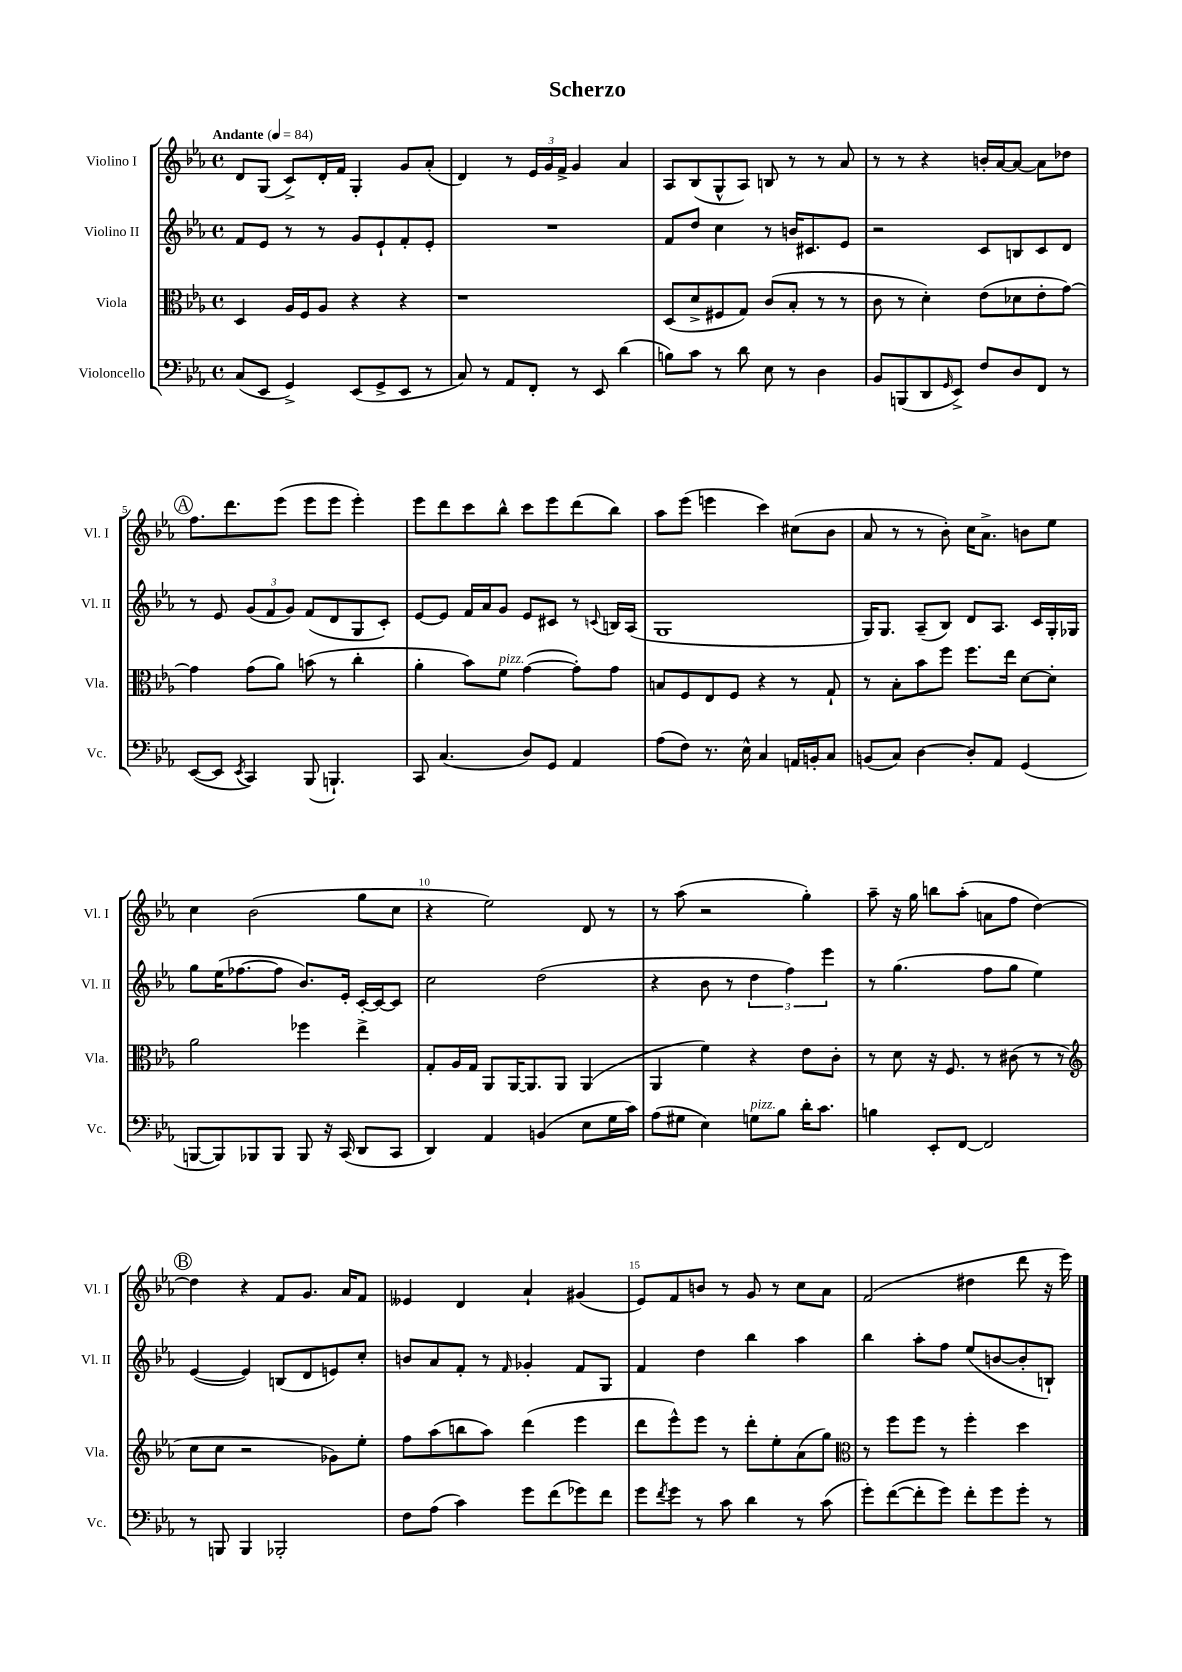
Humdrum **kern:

**kern	**kern	**kern	**kern
*staff4	*staff3	*staff2	*staff1
*clefF4	*clefC3	*clefG2	*clefG2
*k[b-e-a-]	*k[b-e-a-]	*k[b-e-a-]	*k[b-e-a-]
*M4/4	*M4/4	*M4/4	*M4/4
*met(c)	*met(c)	*met(c)	*met(c)
*MM84	*MM84	*MM84	*MM84
(8C	4D	8f	8d
8EE-	.	8e-	(8G
4GG^)	16A-	8r	8c^)
.	16F	.	.
.	8A-	8r	16d'
.	.	.	16f
(8EE-	4r	8g	4G'
8GG^	.	8e-`	.
8EE-	4r	8f'	8g
8r	.	8e-'	(8a-'
=	=	=	=
8C)	1r	1r	4d)
8r	.	.	.
8AA-	.	.	8r
8FF'	.	.	24e-
.	.	.	24g
.	.	.	24f^
8r	.	.	4g
8EE-	.	.	.
(4d	.	.	4a-
=	=	=	=
8B)	(8D	8f	8A-
8c	8d^	8dd	(8B-
8r	8F#	4cc	8G^^
8d	8G)	.	8A-)
8E-	(8c	8r	8B
8r	8B-'	16b	8r
.	.	8.c#	.
4D	8r	.	8r
.	8r	8e-	8a-
=	=	=	=
8BB-	8c	2r	8r
(8BBB	8r	.	8r
8DD	4d')	.	4r
16qqGG	.	.	.
8EE-^)	.	.	.
8F	(8e-	8c	16b'
.	.	.	[16a-
8D	8d-	8B	8a-_
8FF	8e-'	8c	8a-]
8r	[8g)	8d	8dd-
=	=	=	=
([8EE-	4g]	8r	8.ff
8EE-]	.	8e-	.
.	.	.	8.ddd
8qEE-	.	.	.
4CC)	(8g	(12g	.
.	.	12f	.
.	8a-)	.	(8eee-
.	.	12g)	.
(8BBB-	(8b	(8f	8eee-
4.BBB`)	8r	8d	8eee-
.	4cc'	8G	4eee-')
.	.	8c')	.
=	=	=	=
8CC	4a-'	[8e-	8eee-
(4.C	.	8e-]	8ddd
.	8b-)	16f	8ccc
.	.	16a-	.
.	8f	8g	8bb-^^
8D)	([4g	8e-	8ccc
8GG	.	8c#	8eee-
4AA-	8g'])	8r	(8ddd
.	.	8qqc	.
.	8g	16B	8bb-)
.	.	(16A-	.
=	=	=	=
(8A-	8B	1G	8aa-
8F)	8F	.	(8eee-
8.r	8E-	.	4eee
.	8F	.	.
16E-^^	.	.	.
4C	4r	.	4ccc)
16AA	8r	.	(8cc#
16BB'	.	.	.
8C	8G`	.	8b-
=	=	=	=
(8BB	8r	16G)	8a-
.	.	8.G	.
8C)	8B-'	.	8r
[4D	8b-	(8A-~	8r
.	8ff	8B-)	8b-')
8D']	8.ff	8d	16cc
.	.	.	8.a-^
8AA-	.	8.A-	.
.	16ee-	.	.
(4GG	[8d	.	8b
.	.	16c	.
.	8d']	16G'	8ee-
.	.	16G-	.
=	=	=	=
[8BBB	2a-	8gg	4cc
8BBB])	.	(16ee-	.
.	.	[8.ff-	.
8BBB-	.	.	(2b-
8BBB-	.	8ff-]	.
8BBB-	4ff-	8.b-)	.
16r	.	.	.
(16CC	.	16e-'	.
8DD	4ee-^	[16c'	8gg
.	.	16c_	.
8CC	.	8c]	8cc
=	=	=	=
4DD)	8G'	2cc	4r
.	16A-	.	.
.	16G	.	.
4AA-	8AA-	.	2ee-)
.	[16AA-	.	.
.	8.AA-]	.	.
(4BB	.	(2dd	.
.	8AA-	.	.
8E-	(4AA-	.	8d
16G	.	.	8r
16c)	.	.	.
=	=	=	=
(8A-	4AA-	4r	8r
8G#	.	.	(8aa-
4E-)	4f)	8b-	2r
.	.	8r	.
8G	4r	6dd	.
8B-	.	.	.
.	.	6ff)	.
16d'	8e-	.	4gg')
8.c	.	.	.
.	.	6eee-	.
.	8c'	.	.
=	=	=	=
4B	8r	8r	8aa-~
.	8d	(4.gg	16r
.	.	.	16gg
8EE-'	16r	.	8bb
.	8.F	.	.
[8FF	.	.	(8aa-'
2FF]	8r	8ff	8a
.	(8c#	8gg	8ff
.	8r	4ee-)	[4dd)
.	8r	.	.
=	=	=	=
*	*clefG2	*	*
8r	8cc	([4e-	4dd]
8BBB	8cc	.	.
4BBB	2r	4e-])	4r
2BBB-'	.	(8B	8f
.	.	8d	8.g
.	8g-)	8e)	.
.	.	.	16a-
.	8ee-'	8cc'	8f
=	=	=	=
8F	8ff	8b	4e--
(8A-	(8aa-	8a-	.
4c)	8bb	8f'	4d
.	8aa-)	8r	.
.	.	16qqf	.
8g	(4ddd	4g-'	4a-`
(8f	.	.	.
8g-)	4eee-	8f	(4g#
8f	.	8G	.
=	=	=	=
8g	8ddd	4f	8e-)
8qf	.	.	.
8g	8eee-^^)	.	8f
8r	8eee-	4dd	8b
8c	8r	.	8r
4d	8ddd'	4bb-	8g
.	8ee-'	.	8r
8r	(8a-	4aa-	8cc
(8c	8gg)	.	8a-
=	=	=	=
*	*clefC3	*	*
8g')	8r	4bb-	(2f
([8f	8ff	.	.
8f']	8ff	8aa-'	.
8g)	8r	8ff	.
8f'	4ff'	(8ee-	4dd#
8g	.	[8b	.
8g'	4dd	8b']	8ddd
8r	.	8B`)	16r
.	.	.	16eee-)
==	==	==	==
*-	*-	*-	*-
